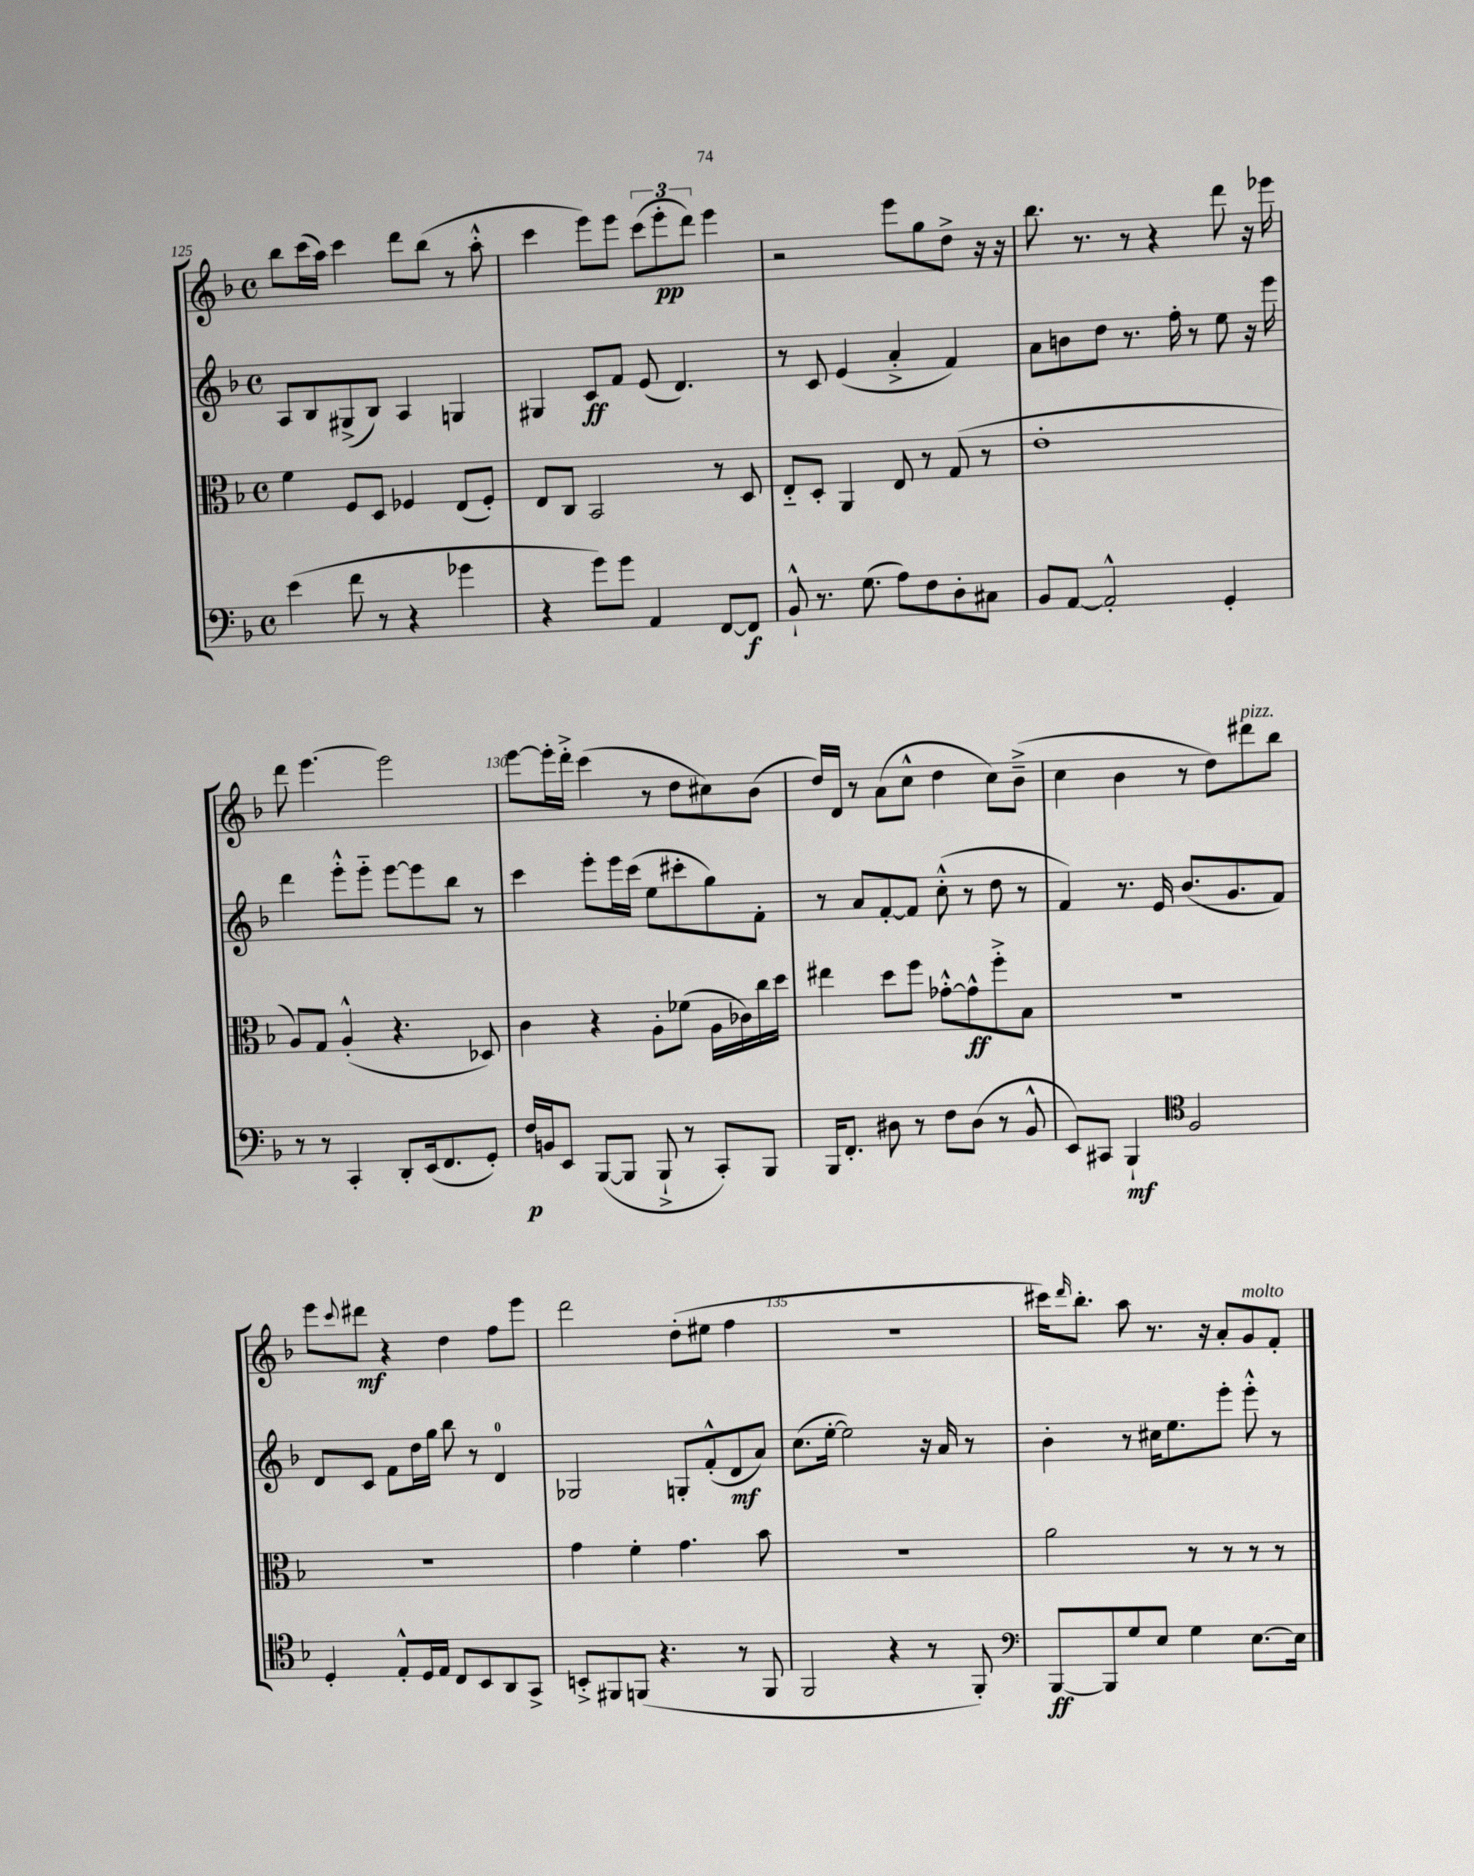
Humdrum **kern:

**kern	**dynam	**kern	**dynam	**kern	**dynam	**kern	**dynam
*part4	*part4	*part3	*part3	*part2	*part2	*part1	*part1
*staff4	*staff4	*staff3	*staff3	*staff2	*staff2	*staff1	*staff1
*clefF4	*	*clefC3	*	*clefG2	*	*clefG2	*
*k[b-]	*	*k[b-]	*	*k[b-]	*	*k[b-]	*
*M4/4	*	*M4/4	*	*M4/4	*	*M4/4	*
*met(c)	*	*met(c)	*	*met(c)	*	*met(c)	*
=125	=125	=125	=125	=125	=125	=125	=125
(4e\	.	4f\	.	8A/L	.	8bb-\L	.
.	.	.	.	8B-/	.	(16ccc\L	.
.	.	.	.	.	.	16aa\JJ)	.
8f\	.	8F/L	.	(8G#X^/	.	4ccc\	.
8r	.	8D/J	.	8B-/J)	.	.	.
4r	.	4F-X/	.	4A/	.	8ddd\L	.
.	.	.	.	.	.	(8bb-\J	.
4g-X\	.	(8E/L	.	4Gn/	.	8r	.
.	.	8F-'/J)	.	.	.	8aa'^^\	.
=126	=126	=126	=126	=126	=126	=126	=126
4r	.	8E/L	.	4G#X/	.	4ccc\	.
.	.	8C/J	.	.	.	.	.
8g\L)	.	2BB-/	.	8c/L	ff	8eee\L)	.
8g\J	.	.	.	8f/J	.	8eee\J	.
4AA/	.	.	.	(8e/	.	(12ccc\L	.
.	.	.	.	.	.	12eee'\	pp
.	.	.	.	4.d/)	.	.	.
.	.	.	.	.	.	12ddd\J)	.
[8FF/L	.	8r	.	.	.	4eee\	.
8FF/J]	f	8D/	.	.	.	.	.
=127	=127	=127	=127	=127	=127	=127	=127
8BB-`^^/	.	8E/L	.	8r	.	2r	.
8.r	.	8D'/J	.	8c/	.	.	.
.	.	4AA/	.	(4e/	.	.	.
(8.G\	.	.	.	.	.	.	.
8A\L)	.	8E/	.	4a'^/	.	8eee\L	.
8F\	.	8r	.	.	.	8gg\	.
8D'\	.	(8G/	.	4f/)	.	8dd^\J	.
8C#X\J	.	8r	.	.	.	16r	.
.	.	.	.	.	.	16r	.
=128	=128	=128	=128	=128	=128	=128	=128
8BB-/L	.	1e'	.	8a\L	.	8.bb-\	.
[8AA/J	.	.	.	8bn\	.	.	.
.	.	.	.	.	.	8.r	.
2AA'^^/]	.	.	.	8dd\J	.	.	.
.	.	.	.	8.r	.	8r	.
.	.	.	.	.	.	4r	.
.	.	.	.	16ff'\	.	.	.
.	.	.	.	8r	.	.	.
4GG'/	.	.	.	8ee\	.	8ddd\	.
.	.	.	.	16r	.	16r	.
.	.	.	.	16eee\	.	16eee-X\	.
!!LO:LB:g=z
=129	=129	=129	=129	=129	=129	=129	=129
8r	.	8A/L)	.	4ddd\	.	8ddd\	.
8r	.	8G/J	.	.	.	[4.eee\	.
4CC'/	.	(4A'^^/	.	8eee'^^\L	.	.	.
.	.	.	.	8eee\J	.	.	.
8DD'/L	.	4.r	.	[8eee\L	.	2eee\]	.
(16EE/k	.	.	.	8eee\]	.	.	.
8.FF/	.	.	.	.	.	.	.
.	.	.	.	8bb-\J	.	.	.
8GG'/J)	.	8D-X/)	.	8r	.	.	.
=130	=130	=130	=130	=130	=130	=130	=130
16F/LL	p	4c\	.	4ccc\	.	[8eee\L	.
16BBn/J	.	.	.	.	.	.	.
8EE/J	.	.	.	.	.	16eee'\L]	.
.	.	.	.	.	.	16ddd'^\JJ	.
([8BBB-/L	.	4r	.	8eee'\L	.	(4ccc\	.
8BBB-/J]	.	.	.	16eee\L	.	.	.
.	.	.	.	(16ccc\JJ	.	.	.
8BBB-`^/	.	8A'\L	.	8ee\L	.	8r	.
8r	.	(8f-X\J	.	8ccc#X'\	.	8dd\L	.
8CC'/L)	.	16A\LL	.	8gg\)	.	8cc#X\)	.
.	.	16c-X\)	.	.	.	.	.
8BBB-/J	.	16cc\	.	8f'\J	.	(8b-\J	.
.	.	16dd\JJ	.	.	.	.	.
=131	=131	=131	=131	=131	=131	=131	=131
16BBB-/KL	.	4ee#X\	.	8r	.	16dd/LL)	.
8.FF'/J	.	.	.	.	.	16d/JJ	.
.	.	.	.	8a/L	.	8r	.
8D#X\	.	8dd\L	.	[8f'/	.	(8a\L	.
8r	.	8ff\J	.	8f/J]	.	8cc^^\J	.
8F\L	.	[8g-X'^^\L	.	(8cc'^^\	.	4dd\	.
(8D#\J	.	8g-^^\]	ff	8r	.	.	.
8r	.	8ff'^\	.	8dd\	.	8cc\L)	.
8BB-^^/	.	8B-\J	.	8r	.	(8b-~^\J	.
=132	=132	=132	=132	=132	=132	=132	=132
8EE/L)	.	1r	.	4f/)	.	4cc\	.
8CC#X/J	.	.	.	.	.	.	.
4BBB-`/	mf	.	.	8.r	.	4b-\	.
.	.	.	.	16e/	.	.	.
*clefC4	*	*	*	*	*	*	*
2F/	.	.	.	(8.b-/L	.	8r	.
.	.	.	.	.	.	8dd\L)	.
.	.	.	.	8.g/	.	.	.
!	!	!	!	!	!	!LO:TX:a:i:t=pizz.	!
.	.	.	.	.	.	8ddd#X\	.
.	.	.	.	8f/J)	.	8bb-\J	.
!!LO:LB:g=z
=133	=133	=133	=133	=133	=133	=133	=133
4D'/	.	1r	.	8d/L	.	8eee\L	.
.	.	.	.	.	.	8qqccc/	.
.	.	.	.	8c/J	.	8ddd#X\J	mf
8E'^^/L	.	.	.	8f\L	.	4r	.
16D/L	.	.	.	16dd\L	.	.	.
16E/JJ	.	.	.	16gg\JJ	.	.	.
8C/L	.	.	.	8bb-\	.	4dd\	.
8BB-/	.	.	.	8r	.	.	.
8AA/	.	.	.	4d/	.	8ff\L	.
8GG^/J	.	.	.	.	.	8eee\J	.
=134	=134	=134	=134	=134	=134	=134	=134
8BBn'^/L	.	4g\	.	2G-X/	.	2ddd\	.
8FF#X/	.	.	.	.	.	.	.
(8FFn/J	.	4f'\	.	.	.	.	.
4.r	.	.	.	.	.	.	.
.	.	4.g\	.	8Gn'/L	.	(8dd'\L	.
.	.	.	.	(8f'^^/	.	8ee#X\J	.
8r	.	.	.	8d/	mf	4ff\	.
8FF/	.	8b-\	.	8a/J)	.	.	.
=135	=135	=135	=135	=135	=135	=135	=135
2FF/	.	1r	.	(8.cc\L	.	1r	.
.	.	.	.	[16ee'\Jk	.	.	.
.	.	.	.	2ee\])	.	.	.
4r	.	.	.	.	.	.	.
8r	.	.	.	16r	.	.	.
.	.	.	.	16a/	.	.	.
8FF'/)	.	.	.	8r	.	.	.
=136	=136	=136	=136	=136	=136	=136	=136
*clefF4	*	*	*	*	*	*	*
[8BBB-/L	ff	2a\	.	4b-'\	.	16ccc#X\KL)	.
.	.	.	.	.	.	16qqddd/	.
.	.	.	.	.	.	8.bb-'\J	.
8BBB-/]	.	.	.	.	.	.	.
8G/	.	.	.	8r	.	8aa\	.
8E/J	.	.	.	16cc#X\KL	.	8.r	.
.	.	.	.	8.ee\	.	.	.
4G\	.	8r	.	.	.	.	.
.	.	.	.	.	.	16r	.
.	.	8r	.	8eee'\J	.	8a'/L	.
!	!	!	!	!	!	!LO:TX:a:i:t=molto	!
[8.E\L	.	8r	.	8eee'^^\	.	8g/	.
.	.	8r	.	8r	.	8f'/J	.
16E\Jk]	.	.	.	.	.	.	.
==	==	==	==	==	==	==	==
*-	*-	*-	*-	*-	*-	*-	*-
